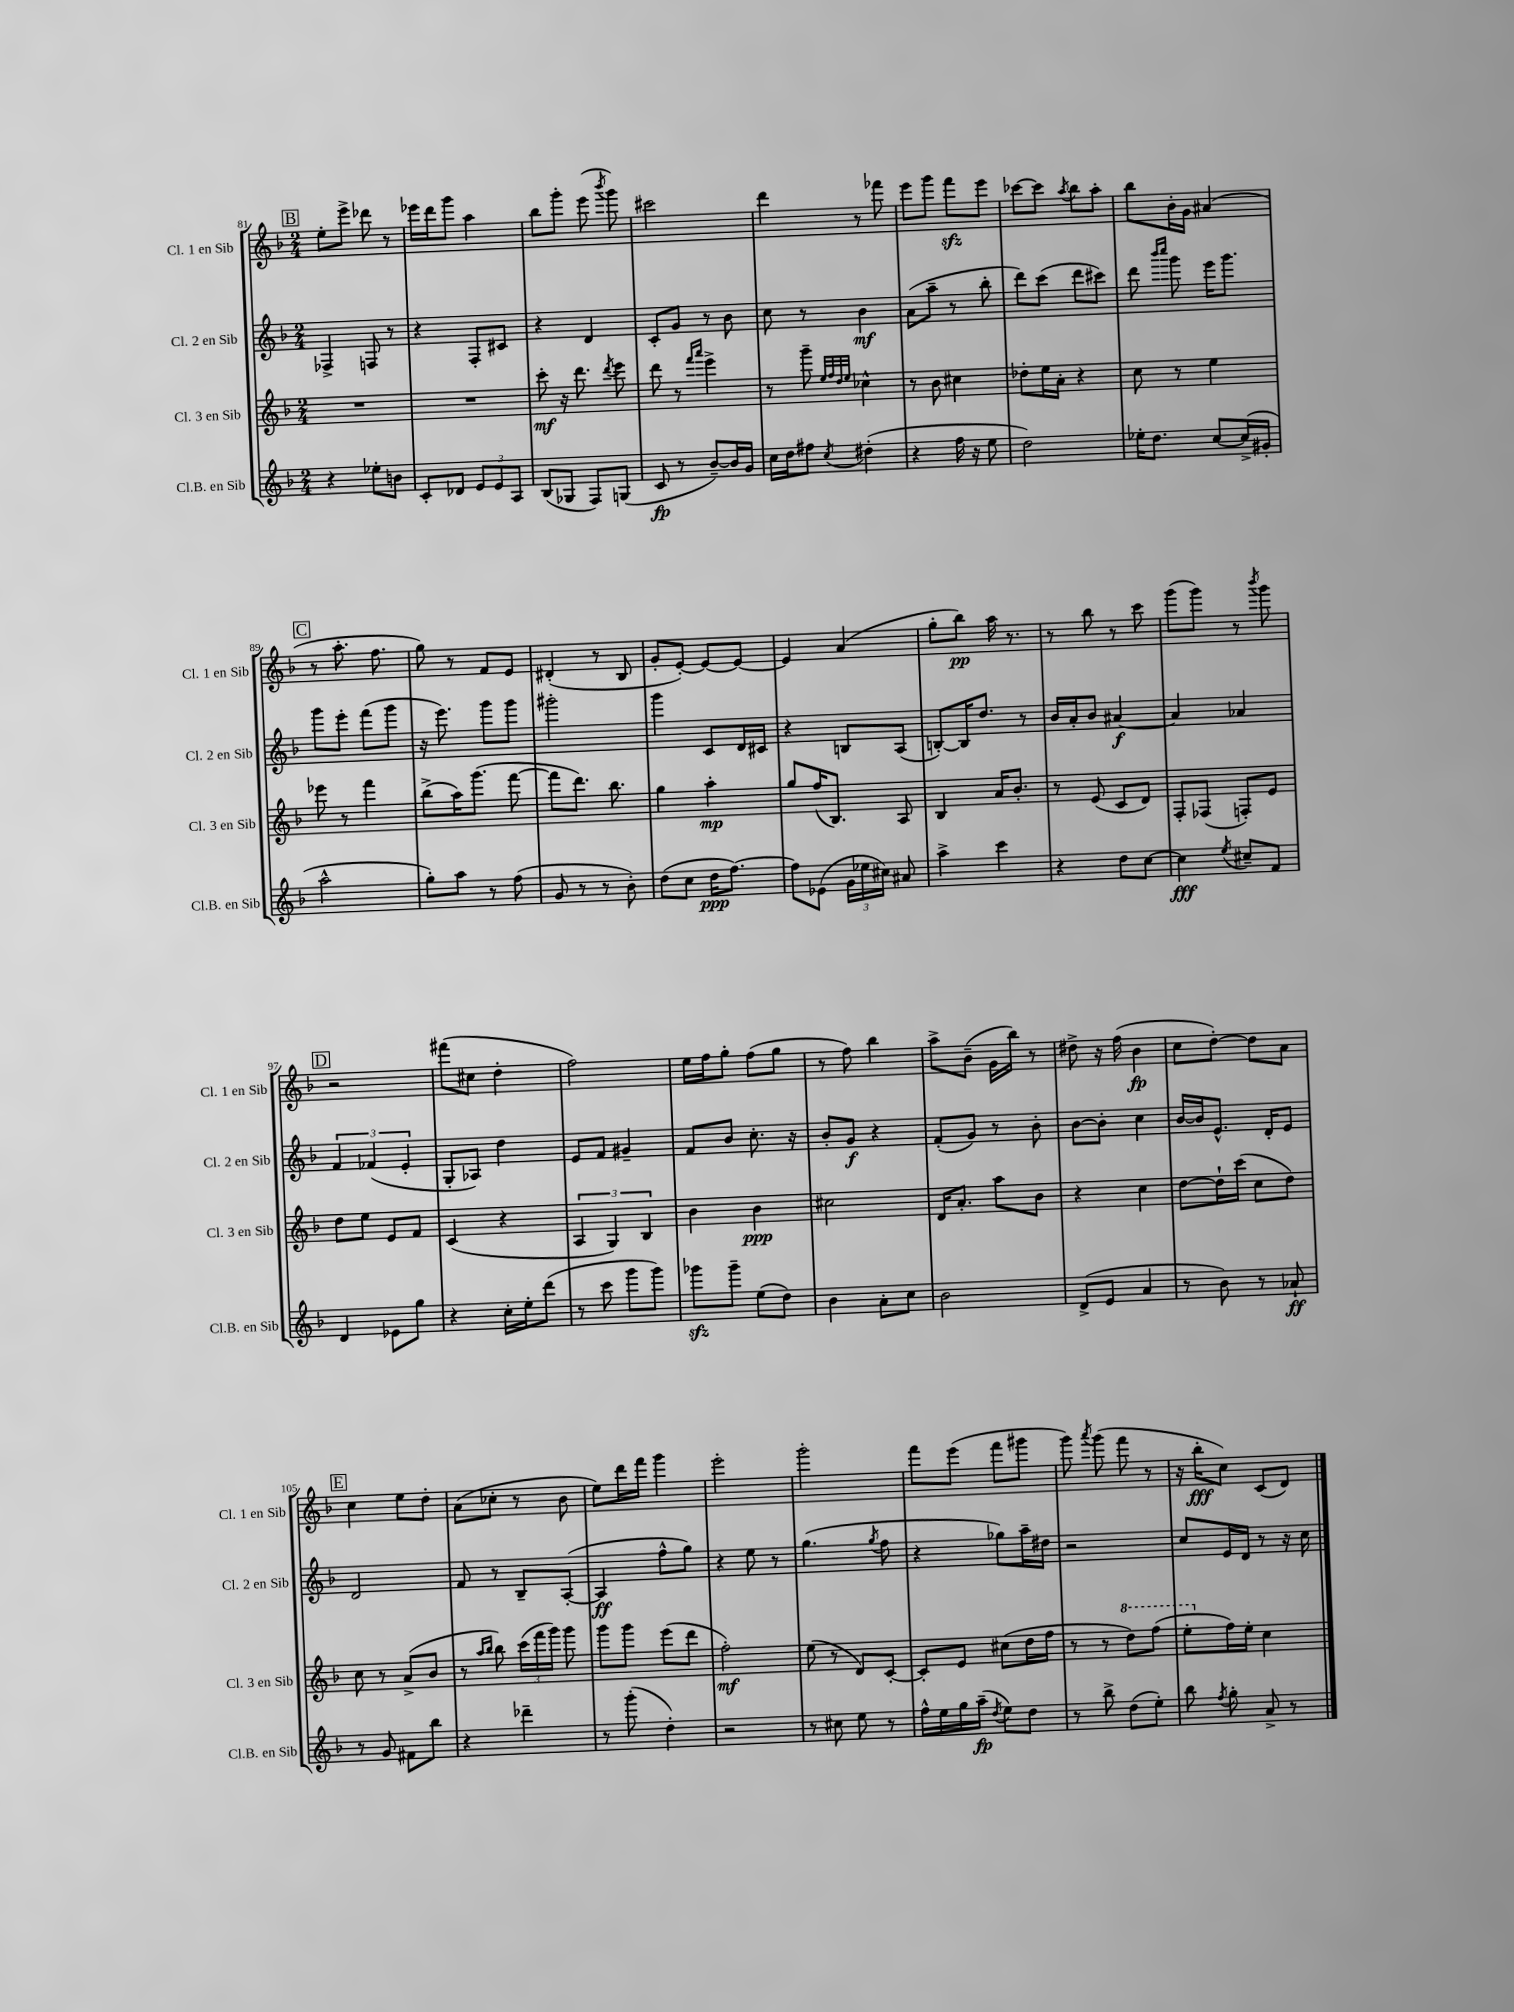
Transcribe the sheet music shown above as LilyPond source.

<<
\new StaffGroup <<
\new Staff = "s0" \with { instrumentName = "Cl. 1 en Sib" shortInstrumentName = "Cl. 1 en Sib" } {
    \clef treble \key f \major \numericTimeSignature \time 2/4
    \autoBeamOff \mark \markup { \box "B" } e''8[-. e'''8]-> des'''8 r8 |
    ees'''16[ d'''16 g'''8] a''4 |
    bes''8[ g'''8]-. e'''8( \acciaccatura { bes'''8 } g'''8) |
    cis'''2 |
    d'''4 r8 fes'''8 |
    e'''8[ g'''8] f'''8[\sfz e'''8] |
    ces'''8[~ ces'''8] \acciaccatura { a''8 } bes''8[ a''8]-. |
    bes''8[ bes'16-. g'16] ais'4( |
    \mark \markup { \box "C" } r8 a''8.-. f''8. |
    g''8) r8 f'8[ e'8] |
    dis'4-.( r8 bes8 |
    g'8[-. e'8]~-.) e'8[~ e'8]~ |
    e'4 a'4( |
    g''8[-. bes''8]\pp) a''16 r8. |
    r8 bes''8 r8 c'''8 |
    g'''8[( g'''8]) r8 \acciaccatura { bes'''8 } g'''8 |
    \mark \markup { \box "D" } r2 |
    fis'''8[( cis''8] d''4-. |
    f''2) |
    e''16[ f''16 g''8]-. f''8[( g''8] |
    r8 f''8) bes''4 |
    a''8[-> bes'8]--( g'16[ bes''16]) r8 |
    dis''8-> r16 f''16( bes'4\fp |
    c''8[ d''8]~-.) d''8[ a'8] |
    \mark \markup { \box "E" } c''4 e''8[ d''8]-. |
    a'8[( ces''8]-. r8 bes'8 |
    e''8[) d'''16 f'''16] g'''4 |
    e'''2-. |
    g'''2-. |
    f'''8[ e'''8]( f'''8[ gis'''8] |
    g'''8) \acciaccatura { a'''8 } g'''8( f'''8 r8 |
    r16 bes''16[-.\fff c''8]) c'8[( d'8]) \bar "|." |
}
\new Staff = "s1" \with { instrumentName = "Cl. 2 en Sib" shortInstrumentName = "Cl. 2 en Sib" } {
    \clef treble \key f \major \numericTimeSignature \time 2/4
    \autoBeamOff \mark \markup { \box "B" } fes4-> f8 r8 |
    r4 f8[-. cis'8] |
    r4 d'4 |
    c'8[-. g'8] r8 bes'8 |
    c''8 r8 bes'4\mf |
    a'8[( a''8]-- r8 bes''8-. |
    d'''8[) c'''8]( d'''8[ cis'''8]) |
    d'''8 \grace { bes'''16[ c''''16] } g'''8 e'''16[ g'''8.] |
    \mark \markup { \box "C" } g'''8[ e'''8]-. f'''8[( g'''8] |
    r16 e'''8.) g'''8[ g'''8] |
    gis'''2-. |
    g'''4 c'8[ d'16 cis'16] |
    r4 b8[ a8]( |
    b8[~-.) b16 d''8.] r8 |
    bes'16[ a'16-. bes'8] ais'4~\f |
    ais'4 aes'4 |
    \mark \markup { \box "D" } \tuplet 3/2 { f'4 fes'4( e'4-. } |
    g8[-. aes8]) d''4 |
    e'8[ f'8] gis'4-- |
    f'8[ bes'8] c''8.-. r16 |
    bes'8[-. g'8]\f r4 |
    f'8[-.( g'8]) r8 bes'8-. |
    bes'8[~ bes'8]-. c''4 |
    bes'16[~ bes'16 e'8.]-^ d'16[-. e'8] |
    \mark \markup { \box "E" } d'2 |
    f'8 r8 bes8[-- a8]~-.( |
    a4\ff f''8[-^ g''8]) |
    r4 e''8 r8 |
    g''4.( \acciaccatura { g''8 } f''8 |
    r4 ges''8[) a''16-- dis''16] |
    r2 |
    c''8[ e'16 d'16] r8 r16 c''16 \bar "|." |
}
\new Staff = "s2" \with { instrumentName = "Cl. 3 en Sib" shortInstrumentName = "Cl. 3 en Sib" } {
    \clef treble \key f \major \numericTimeSignature \time 2/4
    \autoBeamOff \mark \markup { \box "B" } R2 |
    R2 |
    c'''8-.\mf r16 d'''8. \acciaccatura { d'''8 } e'''8 |
    d'''8 r8 \grace { f'''16[ a'''16] } e'''4-> |
    r8 g'''8-- \grace { e''32[ f''32 d''32 e''32] } ces''4-^ |
    r8 bes'8 cis''4 |
    des''8[-. e''16 a'16]-. r4 |
    c''8 r8 e''4 |
    \mark \markup { \box "C" } ees'''8 r8 f'''4 |
    bes''8[->( a''16) g'''8.]( f'''8~ |
    f'''8[ d'''8.]) bes''8. |
    g''4 a''4-.\mp |
    g''8[ f''16( bes8.]) a8 |
    bes4 a'16[ bes'8.]-. |
    r8 e'8( c'8[ d'8]) |
    f8[-. fes8]( f8[-.) e'8] |
    \mark \markup { \box "D" } d''8[ e''8] e'8[ f'8] |
    c'4( r4 |
    \tuplet 3/2 { a4 g4) bes4 } |
    bes'4 bes'4\ppp |
    cis''2 |
    d'16[ a'8.]-. a''8[ bes'8] |
    r4 c''4 |
    d''8[~ d''16-! c'''16]( c''8[ d''8]) |
    \mark \markup { \box "E" } c''8 r8 a'8[->( bes'8] |
    r8 \grace { a''16[ bes''16] } bes''8) \tuplet 3/2 { c'''16[( f'''16 g'''16]) } g'''8 |
    g'''8[ g'''8] e'''8[( d'''8] |
    f''2-.\mf) |
    e''8( r8 d'8[) c'8]~-. |
    c'8[-. e'8] cis''8[( d''16 f''16] |
    r8 r8 \ottava #1 d'''8[) f'''8]( |
    e'''8[-. \ottava #0 f''16) e''16]-. c''4 \bar "|." |
}
\new Staff = "s3" \with { instrumentName = "Cl.B. en Sib" shortInstrumentName = "Cl.B. en Sib" } {
    \clef treble \key f \major \numericTimeSignature \time 2/4
    \autoBeamOff \mark \markup { \box "B" } r4 ees''8[-. b'8] |
    c'8[-. des'8] \tuplet 3/2 { e'8[ e'8 a8] } |
    bes8[( ges8] f8[) g8]( |
    c'8\fp r8 bes'8[~--) bes'16 g'16] |
    c''16[ d''16 fis''8] \acciaccatura { c''8 } dis''4-.( |
    r4 f''16 r16 e''8 |
    d''2) |
    ees''16[-. d''8.] c''8[~ c''16->( gis'16]-. |
    \mark \markup { \box "C" } a''2-^ |
    g''8[-.) a''8] r8 f''8( |
    g'8 r8 r8 bes'8-.) |
    d''8[( c''8] d''16[\ppp f''8.]~) |
    f''8[ ees'8]( \tuplet 3/2 { g'16[ ees''16 cis''16]) } ais'8 |
    a''4-> c'''4 |
    r4 d''8[ c''8]~ |
    c''4\fff \acciaccatura { e''8 } cis''8[-- f'8] |
    \mark \markup { \box "D" } d'4 ees'8[ g''8] |
    r4 c''16[-. e''16-. d'''8]( |
    r8 c'''8 g'''8[ g'''8]) |
    ges'''8[\sfz ges'''8]-- e''8[( d''8]) |
    bes'4 a'8[-. c''8] |
    bes'2 |
    d'8[->( e'8] a'4 |
    r8 bes'8) r8 aes'8-!\ff |
    \mark \markup { \box "E" } r8 g'8 fis'8[ bes''8] |
    r4 des'''4-- |
    r8 g'''8-.( d''4-.) |
    r2 |
    r8 cis''8 e''8 r8 |
    f''16[-^ e''16 g''16 a''16]--\fp( \acciaccatura { d''8 } e''8[) d''8] |
    r8 bes''8-> d''8[( e''8]-.) |
    bes''8 \acciaccatura { f''8 } g''8-. a'8-> r8 \bar "|." |
}
>>
>>
\layout { \context { \Score currentBarNumber = #81 } }
